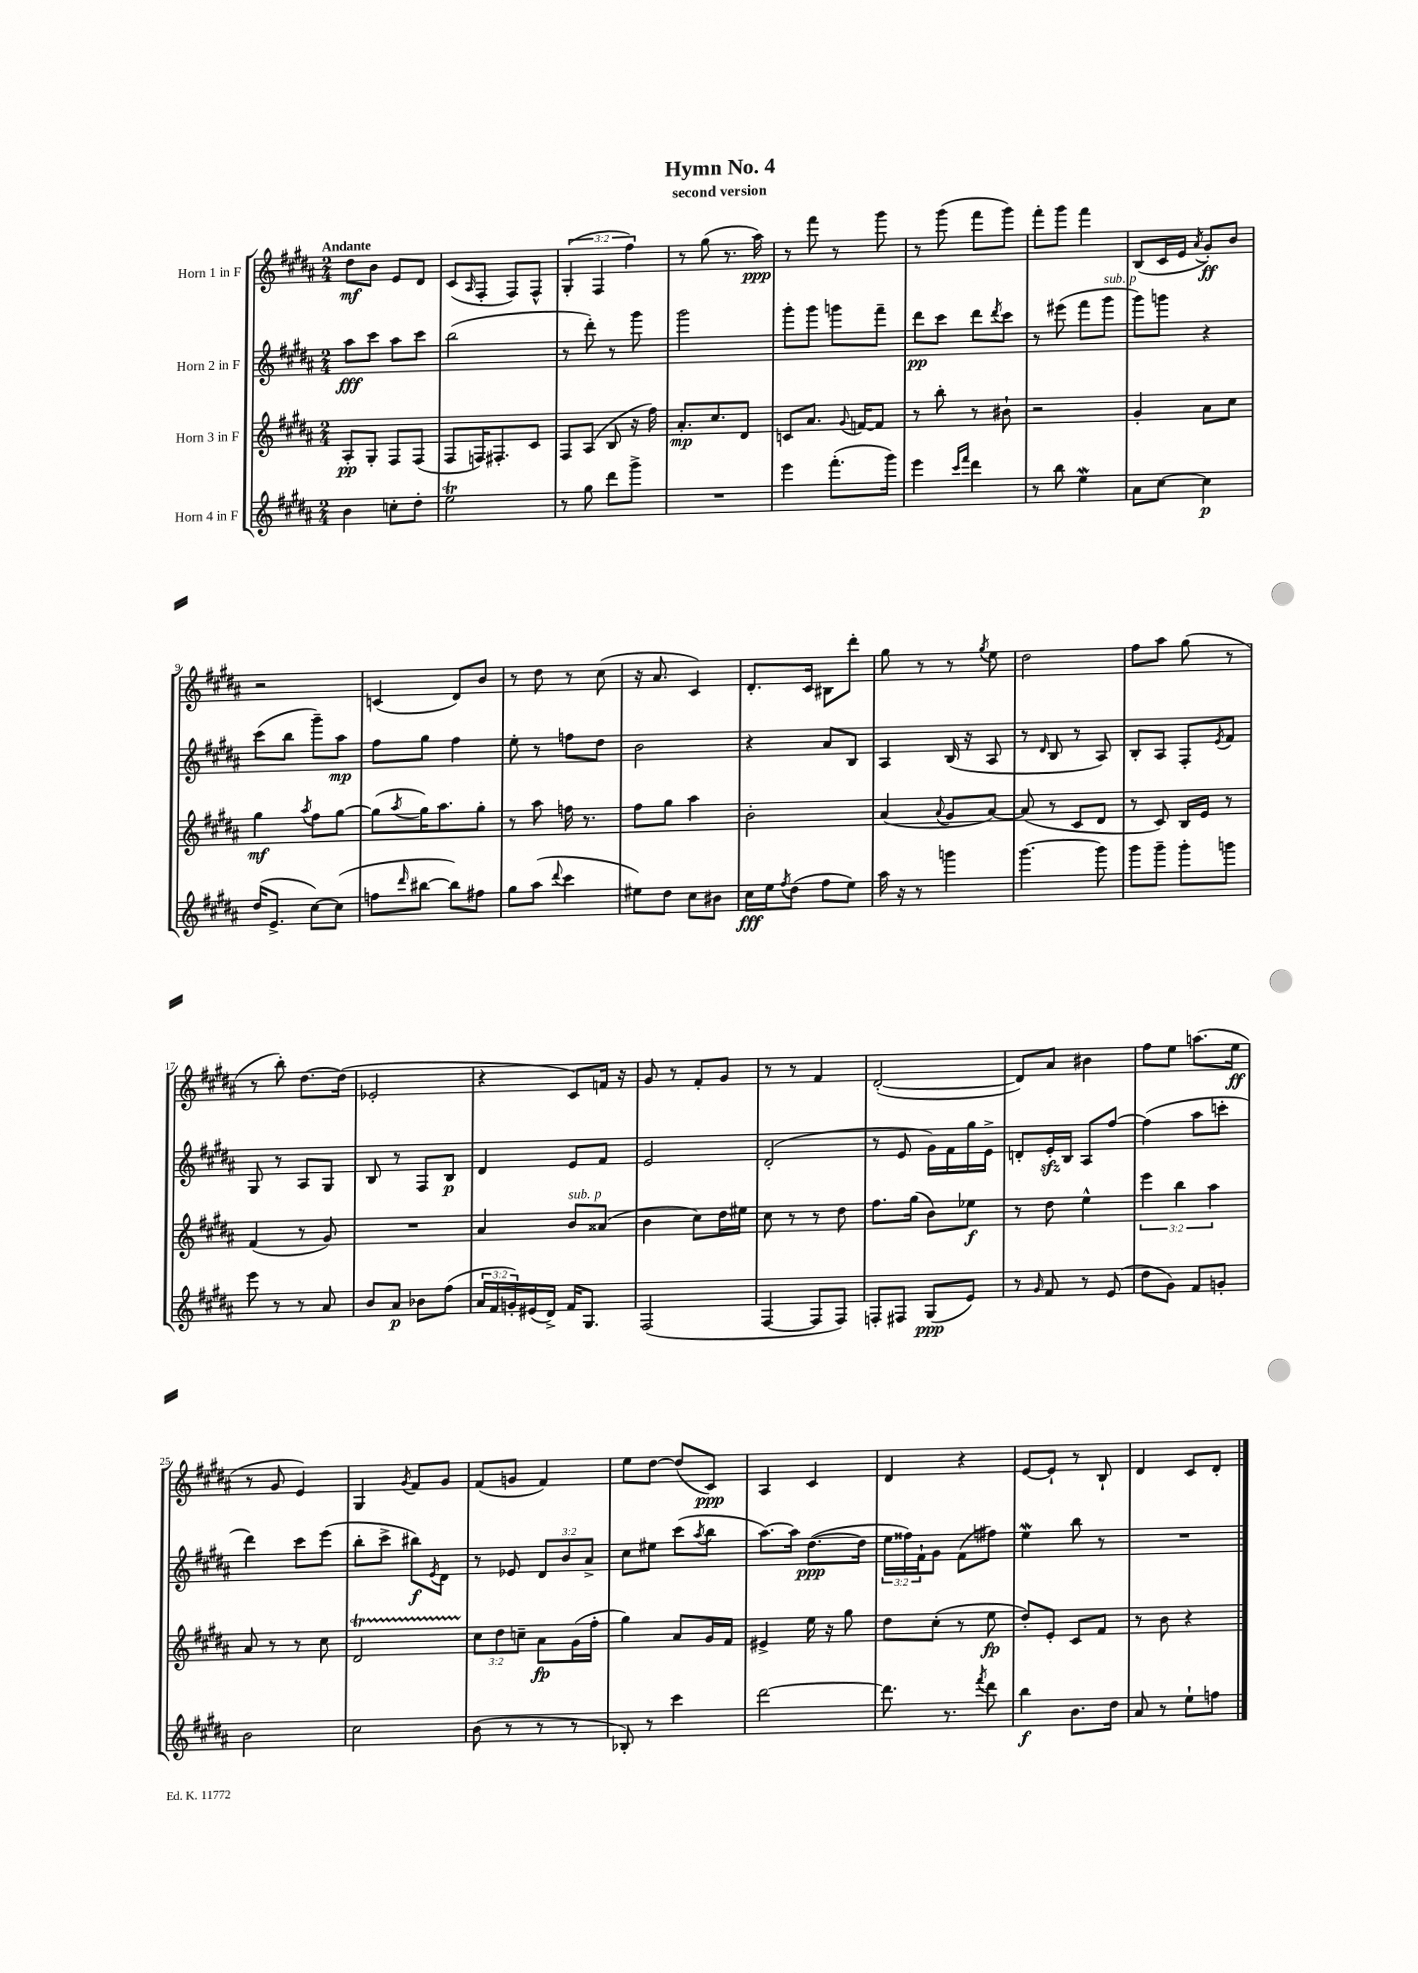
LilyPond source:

\header { title = "Hymn No. 4" subtitle = "second version" }
<<
\new StaffGroup <<
\new Staff = "s0" \with { instrumentName = "Horn 1 in F" } {
    \clef treble \key b \major \numericTimeSignature \time 2/4 \override Staff.TupletNumber.text = #tuplet-number::calc-fraction-text \tempo "Andante"
    dis''8\mf b'8 e'8 dis'8 |
    cis'8( \grace { ais16 } fis8-. fis8) fis8-^ |
    \tuplet 3/2 { gis4-.( fis4 fis''4) } |
    r8 gis''8( r8. ais''16\ppp) |
    r8 fis'''8 r8 gis'''8 |
    r8 gis'''8( fis'''8 gis'''8) |
    fis'''8-. gis'''8 fis'''4 |
    b8( cis'16 e'16 \acciaccatura { ais'8 } gis'8-.\ff) b'8 |
    r2 |
    c'4( dis'8) b'8 |
    r8 dis''8 r8 cis''8( |
    r16 ais'8. cis'4) |
    dis'8.-. cis'16 bis8 dis'''8-. |
    gis''8 r8 r8 \acciaccatura { gis''8 } e''8 |
    dis''2 |
    fis''8 ais''8 gis''8( r8 |
    r8 b''8-.) dis''8.~ dis''16( |
    ees'2-. |
    r4 cis'8) f'16 r16 |
    gis'8 r8 fis'8-. gis'8 |
    r8 r8 fis'4 |
    dis'2~-.( |
    dis'8) ais'8 bis'4 |
    fis''8 e''8 a''8.( e''16\ff |
    r8 gis'8 e'4) |
    gis4 \acciaccatura { gis'8 } fis'8 gis'8 |
    fis'8( g'8 fis'4) |
    e''8 dis''8~ dis''8( cis'8\ppp) |
    ais4 cis'4 |
    dis'4 r4 |
    e'8~ e'8-! r8 b8-! |
    dis'4 cis'8 dis'8-. \bar "|." |
}
\new Staff = "s1" \with { instrumentName = "Horn 2 in F" } {
    \clef treble \key b \major \numericTimeSignature \time 2/4 \override Staff.TupletNumber.text = #tuplet-number::calc-fraction-text
    ais''8\fff cis'''8 ais''8 cis'''8 |
    b''2( |
    r8 dis'''8-.) r8 gis'''8 |
    gis'''2 |
    gis'''8-. gis'''8 g'''8 fis'''8-- |
    dis'''8\pp cis'''8 dis'''8 \acciaccatura { dis'''8 } cis'''8 |
    r8 eis'''8( fis'''8 gis'''8^\markup { \italic "sub. p" } |
    gis'''8) g'''8 r4 |
    cis'''8( b''8 gis'''8--) ais''8\mp |
    fis''8 gis''8 fis''4 |
    e''8-. r8 f''8 dis''8 |
    b'2 |
    r4 ais'8 b8 |
    ais4 b16( r16 ais8 |
    r8 \grace { dis'16 } b8 r8 ais8) |
    b8-. ais8 fis8-. \acciaccatura { e'8 } fis'8 |
    gis8 r8 ais8 gis8 |
    b8 r8 fis8 b8\p |
    dis'4 e'8 fis'8 |
    e'2 |
    dis'2-.( |
    r8 e'8 gis'16) fis'16 gis''16 e'16-> |
    d'8-. e'16-.\sfz b16 ais8 fis''8~ |
    fis''4( ais''8 c'''8-. |
    dis'''4) cis'''8 e'''8( |
    b''8-. cis'''8-> bis''8\f) \acciaccatura { e'8 } dis'8 |
    r8 ees'8 \tuplet 3/2 { dis'8 b'8 ais'8-> } |
    cis''8 eis''8 cis'''8( \acciaccatura { ais''8 } b''8 |
    ais''8.~) ais''16 dis''8.~\ppp( dis''16 |
    \tuplet 3/2 { e''16 fisis''16) fis'16-! } gis'8 fis'8( fis''8) |
    e''4\mordent b''8 r8 |
    R2 \bar "|." |
}
\new Staff = "s2" \with { instrumentName = "Horn 3 in F" } {
    \clef treble \key b \major \numericTimeSignature \time 2/4 \override Staff.TupletNumber.text = #tuplet-number::calc-fraction-text
    ais8-.\pp gis8-. fis8 fis8( |
    fis8 f16) fis8.-. cis'8 |
    fis8 ais8( b8 r16 fis''16) |
    ais'8.-.\mp cis''8. dis'8 |
    c'8 ais'8. \appoggiatura { gis'8 } f'16~ f'8 |
    r8 b''8-. r8 bis'8-! |
    r2 |
    gis'4-. ais'8 cis''8 |
    gis''4\mf \acciaccatura { ais''8 } fis''8 gis''8~ |
    gis''8( \acciaccatura { ais''8 } gis''16) ais''8. gis''8-. |
    r8 ais''8 f''16 r8. |
    fis''8 gis''8 ais''4 |
    b'2-. |
    ais'4( \appoggiatura { ais'8 } gis'8 ais'8~) |
    ais'8( r8 cis'8 dis'8 |
    r8 cis'8) b16 e'16 r8 |
    fis'4( r8 gis'8) |
    R2 |
    ais'4 b'8^\markup { \italic "sub. p" } aisis'8( |
    b'4 cis''8) dis''16 eis''16 |
    cis''8 r8 r8 dis''8 |
    fis''8. gis''16( b'8) ees''8\f |
    r8 dis''8 e''4-^ |
    \tuplet 3/2 { e'''4 b''4 ais''4 } |
    ais'8 r8 r8 cis''8 |
    dis'2\startTrillSpan |
    \tuplet 3/2 { cis''8\stopTrillSpan dis''8 c''8-- } ais'8\fp gis'16( fis''16-. |
    gis''4) ais'8 gis'16 fis'16 |
    eis'4-> e''16 r16 gis''8 |
    dis''8 cis''8-.( r8 e''8\fp |
    dis''8-.) e'8-. cis'8 fis'8 |
    r8 b'8 r4 \bar "|." |
}
\new Staff = "s3" \with { instrumentName = "Horn 4 in F" } {
    \clef treble \key b \major \numericTimeSignature \time 2/4 \override Staff.TupletNumber.text = #tuplet-number::calc-fraction-text
    b'4 c''8-. dis''8-. |
    e''2\trill |
    r8 gis''8 dis'''8 gis'''8-> |
    R2 |
    e'''4 fis'''8.-.( gis'''16) |
    e'''4 \grace { cis'''16 fis'''16 } dis'''4 |
    r8 b''8 e''4\mordent |
    ais'8 cis''8~ cis''4\p |
    dis''16( e'8.-> cis''8~) cis''8( |
    f''8 \grace { dis'''16 } bis''8~ bis''8) fis''8 |
    gis''8 ais''8( \appoggiatura { dis'''8 } cis'''4 |
    eis''8) dis''8 cis''8 bis'8 |
    cis''16\fff e''16 \acciaccatura { fis''8 } dis''8( fis''8 e''8) |
    ais''16 r16 r8 g'''4 |
    gis'''4.~ gis'''8 |
    gis'''8 gis'''8-- gis'''8-. g'''8 |
    e'''8 r8 r8 ais'8 |
    b'8 ais'8\p bes'8 fis''8( |
    \tuplet 3/2 { ais'16 fis'16 g'16-.) } eis'16( dis'16->) fis'16 gis8. |
    fis2( |
    fis4~ fis8 fis8) |
    f8-. fis8 gis8\ppp( e'8) |
    r8 \grace { gis'16 } fis'8 r8 e'8( |
    dis''8 gis'8) fis'8 g'8-. |
    b'2 |
    cis''2 |
    b'8( r8 r8 r8 |
    bes8-.) r8 cis'''4 |
    dis'''2~ |
    dis'''8. r8. \acciaccatura { fis'''8 } dis'''8 |
    b''4\f b'8. dis''16 |
    ais'8 r8 e''8-! f''8 \bar "|." |
}
>>
>>
